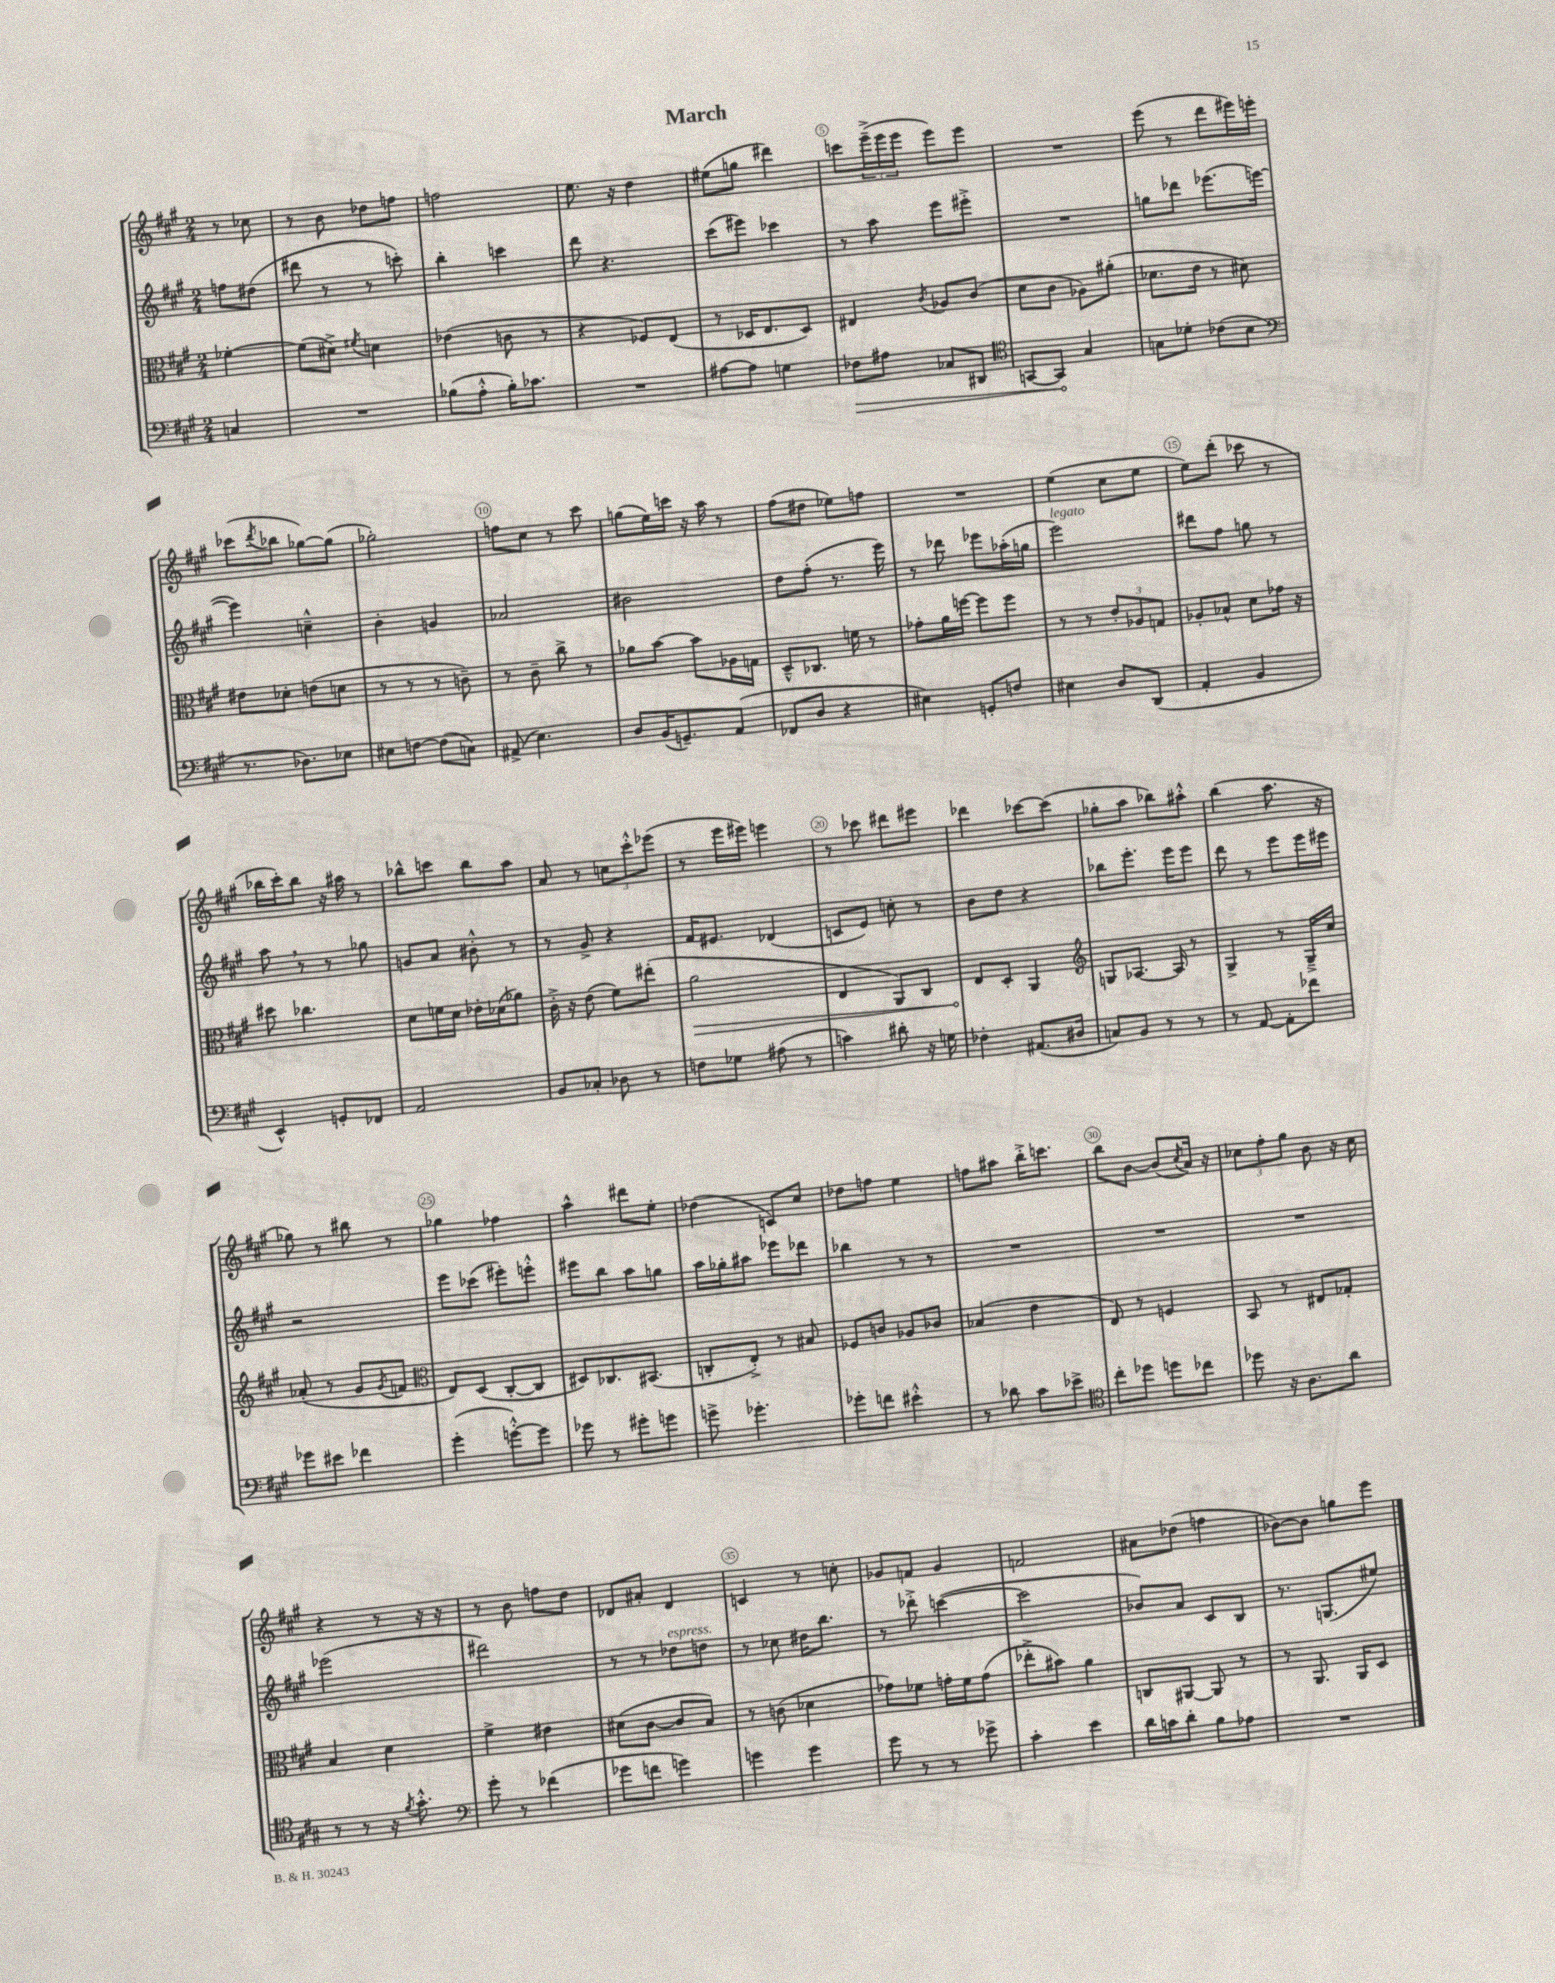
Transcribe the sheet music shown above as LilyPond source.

\header { title = "March" }
<<
\new StaffGroup <<
\new Staff = "s0" {
    \clef treble \key a \major \numericTimeSignature \time 2/4 \partial 4
    r8 ces''8 |
    r8 b'8 des''8 f''8 |
    f''2 |
    e''8. r16 d''4 |
    eis''8( g''8 dis'''4) |
    c'''8 \tuplet 3/2 { e'''16--->( e'''16 e'''16 } e'''8) e'''8 |
    R2 |
    e'''8( r8 d'''8 eis'''16) e'''16-. |
    ces'''8( \acciaccatura { d'''8 } bes''8 ges''8~) ges''8( |
    ges''2-.) |
    f''8 cis''8 r8 cis'''8 |
    g''8( e''16) c'''16 r16 a''16 r8 |
    fis''8( dis''8 ees''8) f''8 |
    R2 |
    e''4( cis''8 e''8 |
    e''8) d'''8-.( ces'''8 r8 |
    bes''16 cis'''16-.) bes''8 r16 ais''16 r8 |
    bes''8-^ c'''8 bes''8 a''8 |
    a'8 r8 \tuplet 3/2 { c''8 cis'''8-.-^ ees'''8( } |
    r8 e'''16 eis'''16) e'''4 |
    r8 ces'''8 dis'''8 eis'''8 |
    des'''4 ces'''8~ ces'''8( |
    ges''8-. a''8 bes''8) ais''8-.-^ |
    b''4( a''8. r16 |
    ges''8) r8 bis''8 r8 |
    ges''4 fes''4 |
    a''4-^ dis'''8 e''8-. |
    des''4( c'8) cis''8 |
    des''8 f''8 e''4 |
    f''8 ais''8 b''16-.-> c'''8. |
    b''8 b'8~ b'8( \acciaccatura { cis''8 } a'16) r16 |
    \tuplet 3/2 { ces''8 fis''8-. gis''8 } b'8 r16 ces''16 |
    r4 r8 r16 r16 |
    r8 b'8 f''8 d''8 |
    des'8 ais'8-. des'4 |
    c'4 r8 c''8-. |
    ges'8 f'8 ges'4 |
    f'2 |
    ais'8 des''8( f''4 |
    bes'8~) bes'8 g''8 e'''8 \bar "|." |
}
\new Staff = "s1" {
    \clef treble \key a \major \numericTimeSignature \time 2/4 \partial 4
    f''8 dis''8( |
    dis'''8 r8 r8 c'''8-.) |
    b''4-. c'''4 |
    d'''8 r4. |
    cis'''8( eis'''8) ces'''4 |
    r8 a''8 e'''8 eis'''8-.-> |
    R2 |
    g''8 des'''8 ees'''8.( e'''16~ |
    e'''4) c''4---^ |
    b'4-. g'4 |
    aes'2 |
    bis'2 |
    d''8 fis''8-.( r8. e'''16) |
    r8 des'''8 ees'''8 aes''16-.( g''16 |
    e'''2^\markup { \italic "legato" }) |
    dis'''8 fis''8 g''8 r8 |
    a''8 \breathe r8 r8 ges''8 |
    g'8 a'8 bis'8-.-^ r8 |
    r8 gis'8-> r4 |
    fis'16 eis'8. des'4( |
    c'8 e'8) c''8-. r8 |
    b'8 d''8 r4 |
    bes''8 e'''8.-. e'''16 e'''8 |
    d'''8 r8 e'''8 e'''16 eis'''16 |
    r2 |
    e'''8 ces'''8( eis'''8-.) e'''8-.-^ |
    eis'''8 b''8 a''8 g''8 |
    a''16 ges''16-. ais''8 ees'''8 des'''8 |
    bes''4 r8 r8 |
    R2 |
    R2 |
    R2 |
    ees'''2( |
    dis'''2) |
    r8 r8 des''8^\markup { \italic "espress." } d''8 |
    r8 ces''8 dis''16 b''8. |
    r8 des'''8-.-> c'''4~( |
    c'''2 |
    bes'8) a'8 cis'8 b8 |
    r8. g8.( eis''8) \bar "|." |
}
\new Staff = "s2" {
    \clef alto \key a \major \numericTimeSignature \time 2/4 \partial 4
    fes'4~-. |
    fes'8( dis'8->) \acciaccatura { fis'8 } d'4 |
    ees'4( c'8 r8 |
    r4 fes8) e8( |
    r8 des16 e8. des8) |
    eis4 \acciaccatura { cis'8 } aes8 cis'8( |
    d'8 cis'8 aes8) ais'8-.( |
    des'8. e'16 r8 dis'8) |
    eis'8 des'8-. e'8( d'8 |
    r8 r8 r8 c'8--) |
    r8 cis'8-- cis''8-> r8 |
    aes'8 b'8~ b'8 aes16 g16 |
    d8---^ ces8. f'16 r8 |
    ges'8-. a'16 f''16~ f''8 f''8 |
    r8 r8 \tuplet 3/2 { e'8-. aes8 g8 } |
    aes8-. bes8-^ d'8 ges'16 r16 |
    dis''8 ces''4. |
    d'8 f'16 d'16 ees'16-. des'16( aes'8) |
    cis'16-.-> r16 e'8( fis'8) eis''8-.( |
    \once \override Hairpin.circled-tip = ##t a'2\> |
    e4 a,8) cis8 |
    e8\! d8-. a,4 |
    \clef treble g8 aes8.~ aes16 r8 |
    gis4-> r8 gis16---> cis''16 |
    aes'8-.( r8 gis'8 \acciaccatura { gis'8 } f'8 |
    \clef alto e8) d8( cis8~-. cis8 |
    dis8) ces8. bis,8.( |
    c8-. e8-.->) r8 bis8 |
    fes8 c'8 aes8 ces'8 |
    bes4( e'4 |
    e8) r8 f4 |
    b,8 r8 eis8 ges8-. |
    b4 d'4 |
    fis'4-> eis'4 |
    dis'8( cis'8~ cis'8 b8) |
    r8 c'8( des'4 |
    ges'8) fes'8 g'16-. fes'16 g'8( |
    ees''8-.-> bis'8) a'4 |
    c8 ais,8~ ais,8 r8 |
    r8 a,8. a,16 d8 \bar "|." |
}
\new Staff = "s3" {
    \clef bass \key a \major \numericTimeSignature \time 2/4 \partial 4
    c4 |
    R2 |
    bes8( a8-.-^ bes16-.) ces'8. |
    R2 |
    ais8~ ais8 g4 |
    \once \override Hairpin.circled-tip = ##t fes8\> ais8 ces8 dis,8 |
    \clef tenor g,8~ g,8\! gis4 |
    g8 des'8-. ces'8( b8 |
    \clef bass r8. des8.) ees8 |
    eis8 f8~ f8( c8) |
    ais,8->( e4.) |
    d8 b,16( g,8.--) a,8( |
    fes,8 d8 r4 |
    eis4) g,8-. f8 |
    eis4 d8 d,8( |
    a,4-. b,4 |
    e,4-^) g,8-. fes,8 |
    a,2 |
    b,8 ces8-. des8 r8 |
    f8 ges8 ais8( r8 |
    c'4) dis'8-. r16 g16 |
    fes4-. ais,8.( dis16 |
    c8) b,8 r8 r8 |
    r8 a,8~ a,8-. fes'8 |
    ges'8 eis'8 fes'4 |
    gis'4-.( g'8~-.-^) g'8 |
    ges'8 r8 gis'8-. g'8 |
    g'8-> ges'4.-. |
    ges'8-. f'8 eis'4-.-^ |
    r8 des'8 cis'8 ees'8-> |
    \clef tenor cis''8-. des''8 d''8 ces''8 |
    des''8 r16 a8. a'8 |
    r8 r8 r16 \acciaccatura { fis'8 } gis'8.-.-^ |
    \clef bass gis'8-. r8 fes'4( |
    ges'8 f'8 g'4) |
    g'4 g'4 |
    gis'8 r8 r8 ges'8-> |
    cis'4-. e'4 |
    d'16 c'16 d'8-. b8 aes8 |
    R2 \bar "|." |
}
>>
>>
\layout { \context { \Score \override BarNumber.break-visibility = ##(#f #t #t) barNumberVisibility = #(every-nth-bar-number-visible 5) \override BarNumber.stencil = #(make-stencil-circler 0.1 0.3 ly:text-interface::print) } }
